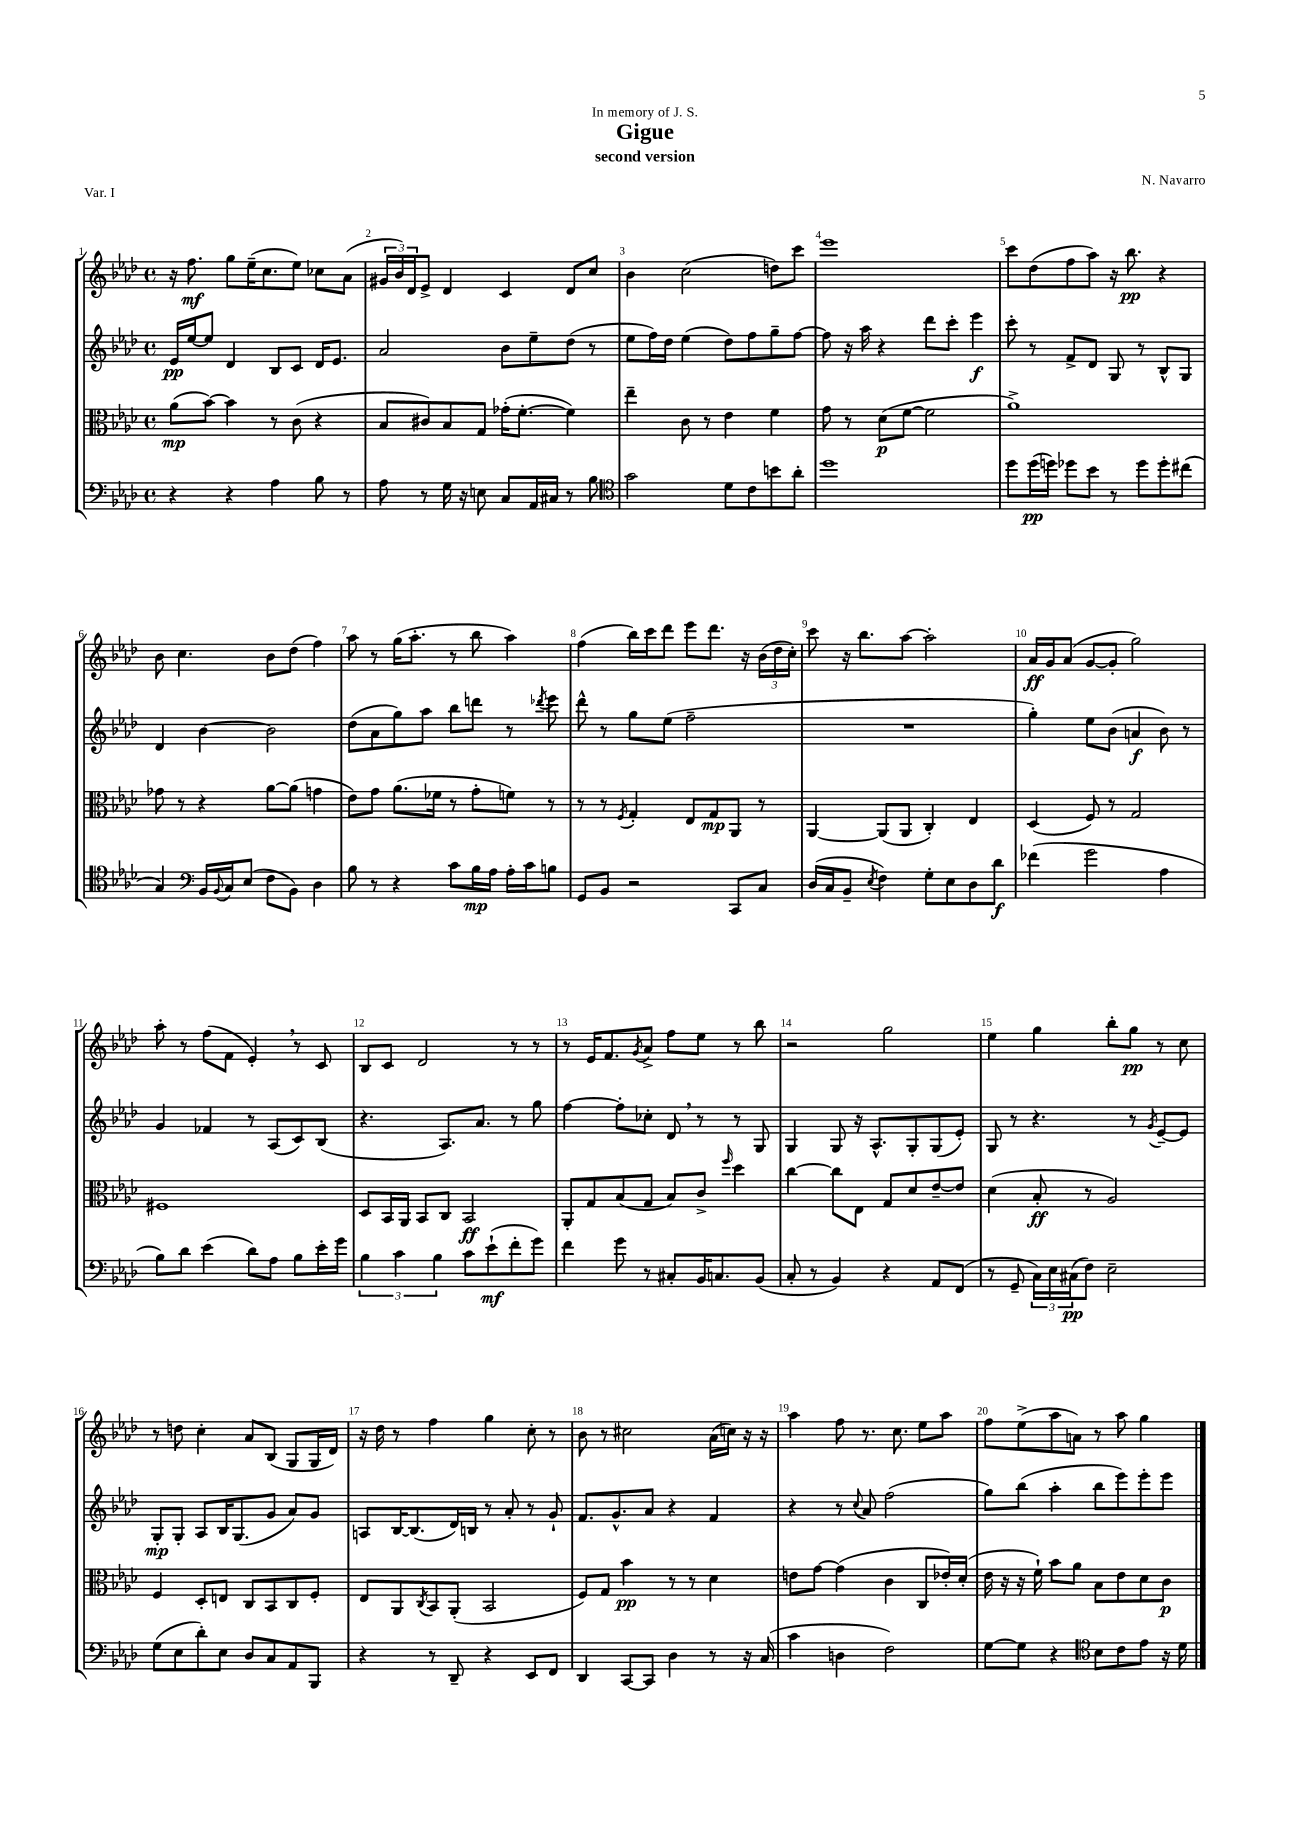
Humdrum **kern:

**kern	**dynam	**kern	**dynam	**kern	**dynam	**kern	**dynam
*part4	*part4	*part3	*part3	*part2	*part2	*part1	*part1
*staff4	*staff4	*staff3	*staff3	*staff2	*staff2	*staff1	*staff1
*clefF4	*	*clefC3	*	*clefG2	*	*clefG2	*
*k[b-e-a-d-]	*	*k[b-e-a-d-]	*	*k[b-e-a-d-]	*	*k[b-e-a-d-]	*
*M4/4	*	*M4/4	*	*M4/4	*	*M4/4	*
*met(c)	*	*met(c)	*	*met(c)	*	*met(c)	*
=1	=1	=1	=1	=1	=1	=1	=1
4r	.	(8a-\L	mp	16e-/LL	pp	16r	.
.	.	.	.	[16ee-/J	.	8.ff\	mf
.	.	[8b-\J)	.	8ee-/J]	.	.	.
4r	.	4b-\]	.	4d-/	.	8gg\L	.
.	.	.	.	.	.	(16ee-~\K	.
.	.	.	.	.	.	8.cc\	.
4A-\	.	8r	.	8B-/L	.	.	.
.	.	(8c\	.	8c/J	.	8ee-\J)	.
8B-\	.	4r	.	16d-/KL	.	8cc-X\L	.
.	.	.	.	8.e-/J	.	.	.
8r	.	.	.	.	.	(8a-\J	.
=2	=2	=2	=2	=2	=2	=2	=2
8A-\	.	8B-/L	.	2a-/	.	24g#X/LL	.
.	.	.	.	.	.	24b-/)	.
.	.	.	.	.	.	24d-/J	.
8r	.	8c#X/)	.	.	.	8e-^/J	.
16G\	.	8B-/	.	.	.	4d-/	.
16r	.	.	.	.	.	.	.
8En\	.	8G/J	.	.	.	.	.
8C/L	.	(16g-X'\KL	.	8b-\L	.	4c/	.
.	.	[8.f'\J	.	.	.	.	.
16AA-/L	.	.	.	8ee-~\	.	.	.
16C#X/JJ	.	.	.	.	.	.	.
8r	.	4f\])	.	(8dd-\J	.	8d-/L	.
8B-\	.	.	.	8r	.	8cc/J	.
=3	=3	=3	=3	=3	=3	=3	=3
*clefC4	*	*	*	*	*	*	*
2g\	.	4ee-~\	.	8ee-\L	.	4b-\	.
.	.	.	.	16ff\L)	.	.	.
.	.	.	.	16dd-\JJ	.	.	.
.	.	8c\	.	(4ee-\	.	(2cc\	.
.	.	8r	.	.	.	.	.
8d-\L	.	4e-\	.	8dd-\L)	.	.	.
8c\	.	.	.	8ff\	.	.	.
8bn\	.	4f\	.	8gg~\	.	8ddn\L)	.
8a-'\J	.	.	.	[8ff\J	.	8ccc\J	.
=4	=4	=4	=4	=4	=4	=4	=4
1dd-	.	8g\	.	8ff\]	.	1eee-	.
.	.	8r	.	16r	.	.	.
.	.	.	.	16aa-\	.	.	.
.	.	(8d-\L	p	4r	.	.	.
.	.	[8f\J	.	.	.	.	.
.	.	2f\]	.	8ddd-\L	.	.	.
.	.	.	.	8ccc'\J	.	.	.
.	.	.	.	4eee-\	f	.	.
=5	=5	=5	=5	=5	=5	=5	=5
8dd-\L	.	1a-^)	.	8ccc'\	.	8ccc\L	.
(16dd-\L	pp	.	.	8r	.	(8dd-\	.
16ddn\JJ)	.	.	.	.	.	.	.
8dd-X\L	.	.	.	8f^/L	.	8ff\	.
8b-\J	.	.	.	8d-/J	.	8aa-\J)	.
8r	.	.	.	8G/	.	16r	.
.	.	.	.	.	.	8.bb-\	pp
8dd-\L	.	.	.	8r	.	.	.
8dd-'\	.	.	.	8B-^^/L	.	4r	.
(8cc#X\J	.	.	.	8G/J	.	.	.
!!LO:LB:g=z
=6	=6	=6	=6	=6	=6	=6	=6
4G/)	.	8g-X\	.	4d-/	.	8b-\	.
.	.	8r	.	.	.	4.cc\	.
*clefF4	*	*	*	*	*	*	*
16BB-/LL	.	4r	.	[4b-\	.	.	.
8qqBB-/	.	.	.	.	.	.	.
16C/J	.	.	.	.	.	.	.
(8E-/J	.	.	.	.	.	.	.
8F\L	.	[8a-\L	.	2b-\]	.	8b-\L	.
8BB-\J)	.	(8a-\J]	.	.	.	(8dd-\J	.
4D-\	.	4gn\	.	.	.	4ff\)	.
=7	=7	=7	=7	=7	=7	=7	=7
8B-\	.	8e-\L)	.	(8dd-\L	.	8aa-\	.
8r	.	8g\J	.	8a-\	.	8r	.
4r	.	(8.a-\L	.	8gg\)	.	(16gg\KL	.
.	.	.	.	.	.	8.aa-'\J	.
.	.	.	.	8aa-\J	.	.	.
.	.	16f-X\Jk	.	.	.	.	.
8c\L	.	8r	.	8bb-\L	.	8r	.
16B-\L	mp	8g'\L	.	8dddn\J	.	8bb-\	.
16A-\JJ	.	.	.	.	.	.	.
16A-'\LL	.	8fn\J)	.	8r	.	4aa-\)	.
16c\J	.	.	.	.	.	.	.
.	.	.	.	8qddd-X/	.	.	.
8Bn\J	.	8r	.	8eee-\	.	.	.
=8	=8	=8	=8	=8	=8	=8	=8
8GG/L	.	8r	.	8ddd-^^\	.	(4ff\	.
8BB-/J	.	8r	.	8r	.	.	.
.	.	8qF/	.	.	.	.	.
2r	.	4G'/	.	8gg\L	.	16bb-\LL)	.
.	.	.	.	.	.	16ccc\J	.
.	.	.	.	(8ee-\J	.	8ddd-\J	.
.	.	8E-/L	.	2ff~\	.	8eee-\L	.
.	.	8G/	mp	.	.	8.ddd-\J	.
8CC/L	.	8AA-/J	.	.	.	.	.
.	.	.	.	.	.	16r	.
8C/J	.	8r	.	.	.	(24b-\LL	.
.	.	.	.	.	.	24dd-\	.
.	.	.	.	.	.	24cc'\JJ)	.
=9	=9	=9	=9	=9	=9	=9	=9
(16D-/LL	.	[4AA-/	.	1r	.	8ccc\	.
16C/J	.	.	.	.	.	.	.
8BB-~/J	.	.	.	.	.	16r	.
.	.	.	.	.	.	8.bb-\L	.
8qE-/	.	.	.	.	.	.	.
4F\)	.	(8AA-/L]	.	.	.	.	.
.	.	8AA-/J	.	.	.	[8aa-\J	.
8G'\L	.	4C'/)	.	.	.	2aa-'\]	.
8E-\	.	.	.	.	.	.	.
8D-\	.	4E-/	.	.	.	.	.
8d-\J	f	.	.	.	.	.	.
=10	=10	=10	=10	=10	=10	=10	=10
(4f-X\	.	(4D-/	.	4gg'\)	.	16a-/LL	ff
.	.	.	.	.	.	16g/J	.
.	.	.	.	.	.	(8a-/J	.
2g\	.	8F/)	.	8ee-\L	.	[8g/L	.
.	.	8r	.	(8b-\J	.	8g'/J]	.
.	.	2G/	.	4an/	f	2gg\)	.
4A-\	.	.	.	8b-\)	.	.	.
.	.	.	.	8r	.	.	.
!!LO:LB:g=z
=11	=11	=11	=11	=11	=11	=11	=11
8B-\L)	.	1F#X	.	4g/	.	8aa-'\	.
8d-\J	.	.	.	.	.	8r	.
(4e-\	.	.	.	4f-X/	.	(8ff\L	.
.	.	.	.	.	.	8f\J	.
8d-\L)	.	.	.	8r	.	4e-',/)	.
8A-\J	.	.	.	(8A-/L	.	.	.
8B-\L	.	.	.	8c/)	.	8r	.
16e-'\L	.	.	.	(8B-/J	.	8c/	.
16g\JJ	.	.	.	.	.	.	.
=12	=12	=12	=12	=12	=12	=12	=12
6B-\	.	8D-/L	.	4.r	.	8B-/L	.
.	.	16BB-/L	.	.	.	8c/J	.
6c\	.	.	.	.	.	.	.
.	.	16AA-/JJ	.	.	.	.	.
.	.	8BB-/L	.	.	.	2d-/	.
6B-\	.	.	.	.	.	.	.
.	.	8C/J	.	8.A-/L)	.	.	.
8c\L	.	2BB-/	ff	.	.	.	.
.	.	.	.	8.a-/J	.	.	.
(8e-`\	mf	.	.	.	.	.	.
8f'\	.	.	.	8r	.	8r	.
8g\J)	.	.	.	8gg\	.	8r	.
=13	=13	=13	=13	=13	=13	=13	=13
4f\	.	8AA-'/L	.	[4ff\	.	8r	.
.	.	8G/	.	.	.	16e-/KL	.
.	.	.	.	.	.	8.f/	.
8g\	.	(8B-/	.	8ff'\L]	.	.	.
.	.	.	.	.	.	8qg/	.
8r	.	8G/J	.	8cc-X'\J	.	8a-^/J	.
8C#X'/L	.	8B-/L)	.	8d-,/	.	8ff\L	.
16BB-/K	.	8c^/J	.	8r	.	8ee-\J	.
8.Cn/	.	.	.	.	.	.	.
.	.	16qqff/	.	.	.	.	.
.	.	4dd-\	.	8r	.	8r	.
(8BB-/J	.	.	.	8G/	.	8bb-\	.
=14	=14	=14	=14	=14	=14	=14	=14
8C'/	.	[4cc\	.	4G/	.	2r	.
8r	.	.	.	.	.	.	.
4BB-/)	.	8cc\L]	.	8G/	.	.	.
.	.	8E-\J	.	16r	.	.	.
.	.	.	.	8.A-^^/L	.	.	.
4r	.	8G/L	.	.	.	2gg\	.
.	.	8d-/	.	8G'/	.	.	.
8AA-/L	.	[8e-~/	.	(8G/	.	.	.
(8FF/J	.	8e-/J]	.	8e-'/J)	.	.	.
=15	=15	=15	=15	=15	=15	=15	=15
8r	.	(4d-\	.	8G/	.	4ee-\	.
8GG~/	.	.	.	8r	.	.	.
24C\LL)	.	8B-'/	ff	4.r	.	4gg\	.
24E-\	.	.	.	.	.	.	.
(24C#X\J	pp	.	.	.	.	.	.
8F\J)	.	8r	.	.	.	.	.
2E-~\	.	2A-/)	.	.	.	8bb-'\L	.
.	.	.	.	8r	.	8gg\J	pp
.	.	.	.	8qg/	.	.	.
.	.	.	.	[8e-~/L	.	8r	.
.	.	.	.	8e-/J]	.	8cc\	.
!!LO:LB:g=z
=16	=16	=16	=16	=16	=16	=16	=16
(8G\L	.	4F/	.	8G'/L	mp	8r	.
8E-\	.	.	.	8G'/J	.	8ddn\	.
8d-'\)	.	8D-'/L	.	8A-/L	.	4cc'\	.
8E-\J	.	8En/J	.	16B-/K	.	.	.
.	.	.	.	(8.G/	.	.	.
8D-/L	.	8C/L	.	.	.	8a-/L	.
8C/	.	8BB-/	.	8g/J	.	(8B-/J	.
8AA-/	.	8C/	.	8a-/L)	.	8G/L	.
8BBB-/J	.	8F'/J	.	8g/J	.	16G/L	.
.	.	.	.	.	.	16d-/JJ)	.
=17	=17	=17	=17	=17	=17	=17	=17
4r	.	8E-/L	.	8An/L	.	16r	.
.	.	.	.	.	.	16dd-\	.
.	.	8AA-/	.	[16B-/K	.	8r	.
.	.	.	.	(8.B-/]	.	.	.
.	.	8qC/	.	.	.	.	.
8r	.	8BB-/	.	.	.	4ff\	.
8DD-~/	.	(8AA-'/J	.	16d-/L)	.	.	.
.	.	.	.	16Bn/JJ	.	.	.
4r	.	2BB-/	.	8r	.	4gg\	.
.	.	.	.	8a-'/	.	.	.
8EE-/L	.	.	.	8r	.	8cc'\	.
8FF/J	.	.	.	8g`/	.	8r	.
=18	=18	=18	=18	=18	=18	=18	=18
4DD-/	.	8F/L)	.	8.f/L	.	8b-\	.
.	.	8G/J	.	.	.	8r	.
.	.	.	.	8.g^^/	.	.	.
[8CC/L	.	4b-\	pp	.	.	2cc#X\	.
8CC/J]	.	.	.	8a-/J	.	.	.
4D-\	.	8r	.	4r	.	.	.
.	.	8r	.	.	.	.	.
8r	.	4d-\	.	4f/	.	(16a-\LL	.
.	.	.	.	.	.	16ccn\JJ)	.
16r	.	.	.	.	.	16r	.
(16C/	.	.	.	.	.	16r	.
=19	=19	=19	=19	=19	=19	=19	=19
4c\	.	8en\L	.	4r	.	4aa-\	.
.	.	[8g\J	.	.	.	.	.
4Dn\	.	(4g\]	.	8r	.	8ff\	.
.	.	.	.	8qqcc/	.	.	.
.	.	.	.	8a-/	.	8.r	.
2F\)	.	4c\	.	(2ff\	.	.	.
.	.	.	.	.	.	8.cc\	.
.	.	8C/L	.	.	.	8ee-\L	.
.	.	16e-X'/L)	.	.	.	8aa-\J	.
.	.	(16d-'/JJ	.	.	.	.	.
=20	=20	=20	=20	=20	=20	=20	=20
[8G\L	.	16e-\	.	8gg\L)	.	8ff\L	.
.	.	16r	.	.	.	.	.
8G\J]	.	16r	.	(8bb-\J	.	(8ee-^\	.
.	.	16f`\)	.	.	.	.	.
4r	.	8b-\L	.	4aa-'\	.	8aa-\	.
.	.	8a-\J	.	.	.	8an\J)	.
*clefC4	*	*	*	*	*	*	*
8B-\L	.	8B-\L	.	8bb-\L	.	8r	.
8c\	.	8e-\	.	8eee-\)	.	8aa-\	.
8e-\J	.	8d-\	.	8eee-'\	.	4gg\	.
16r	.	8c\J	p	8eee-\J	.	.	.
16d-\	.	.	.	.	.	.	.
==	==	==	==	==	==	==	==
*-	*-	*-	*-	*-	*-	*-	*-
